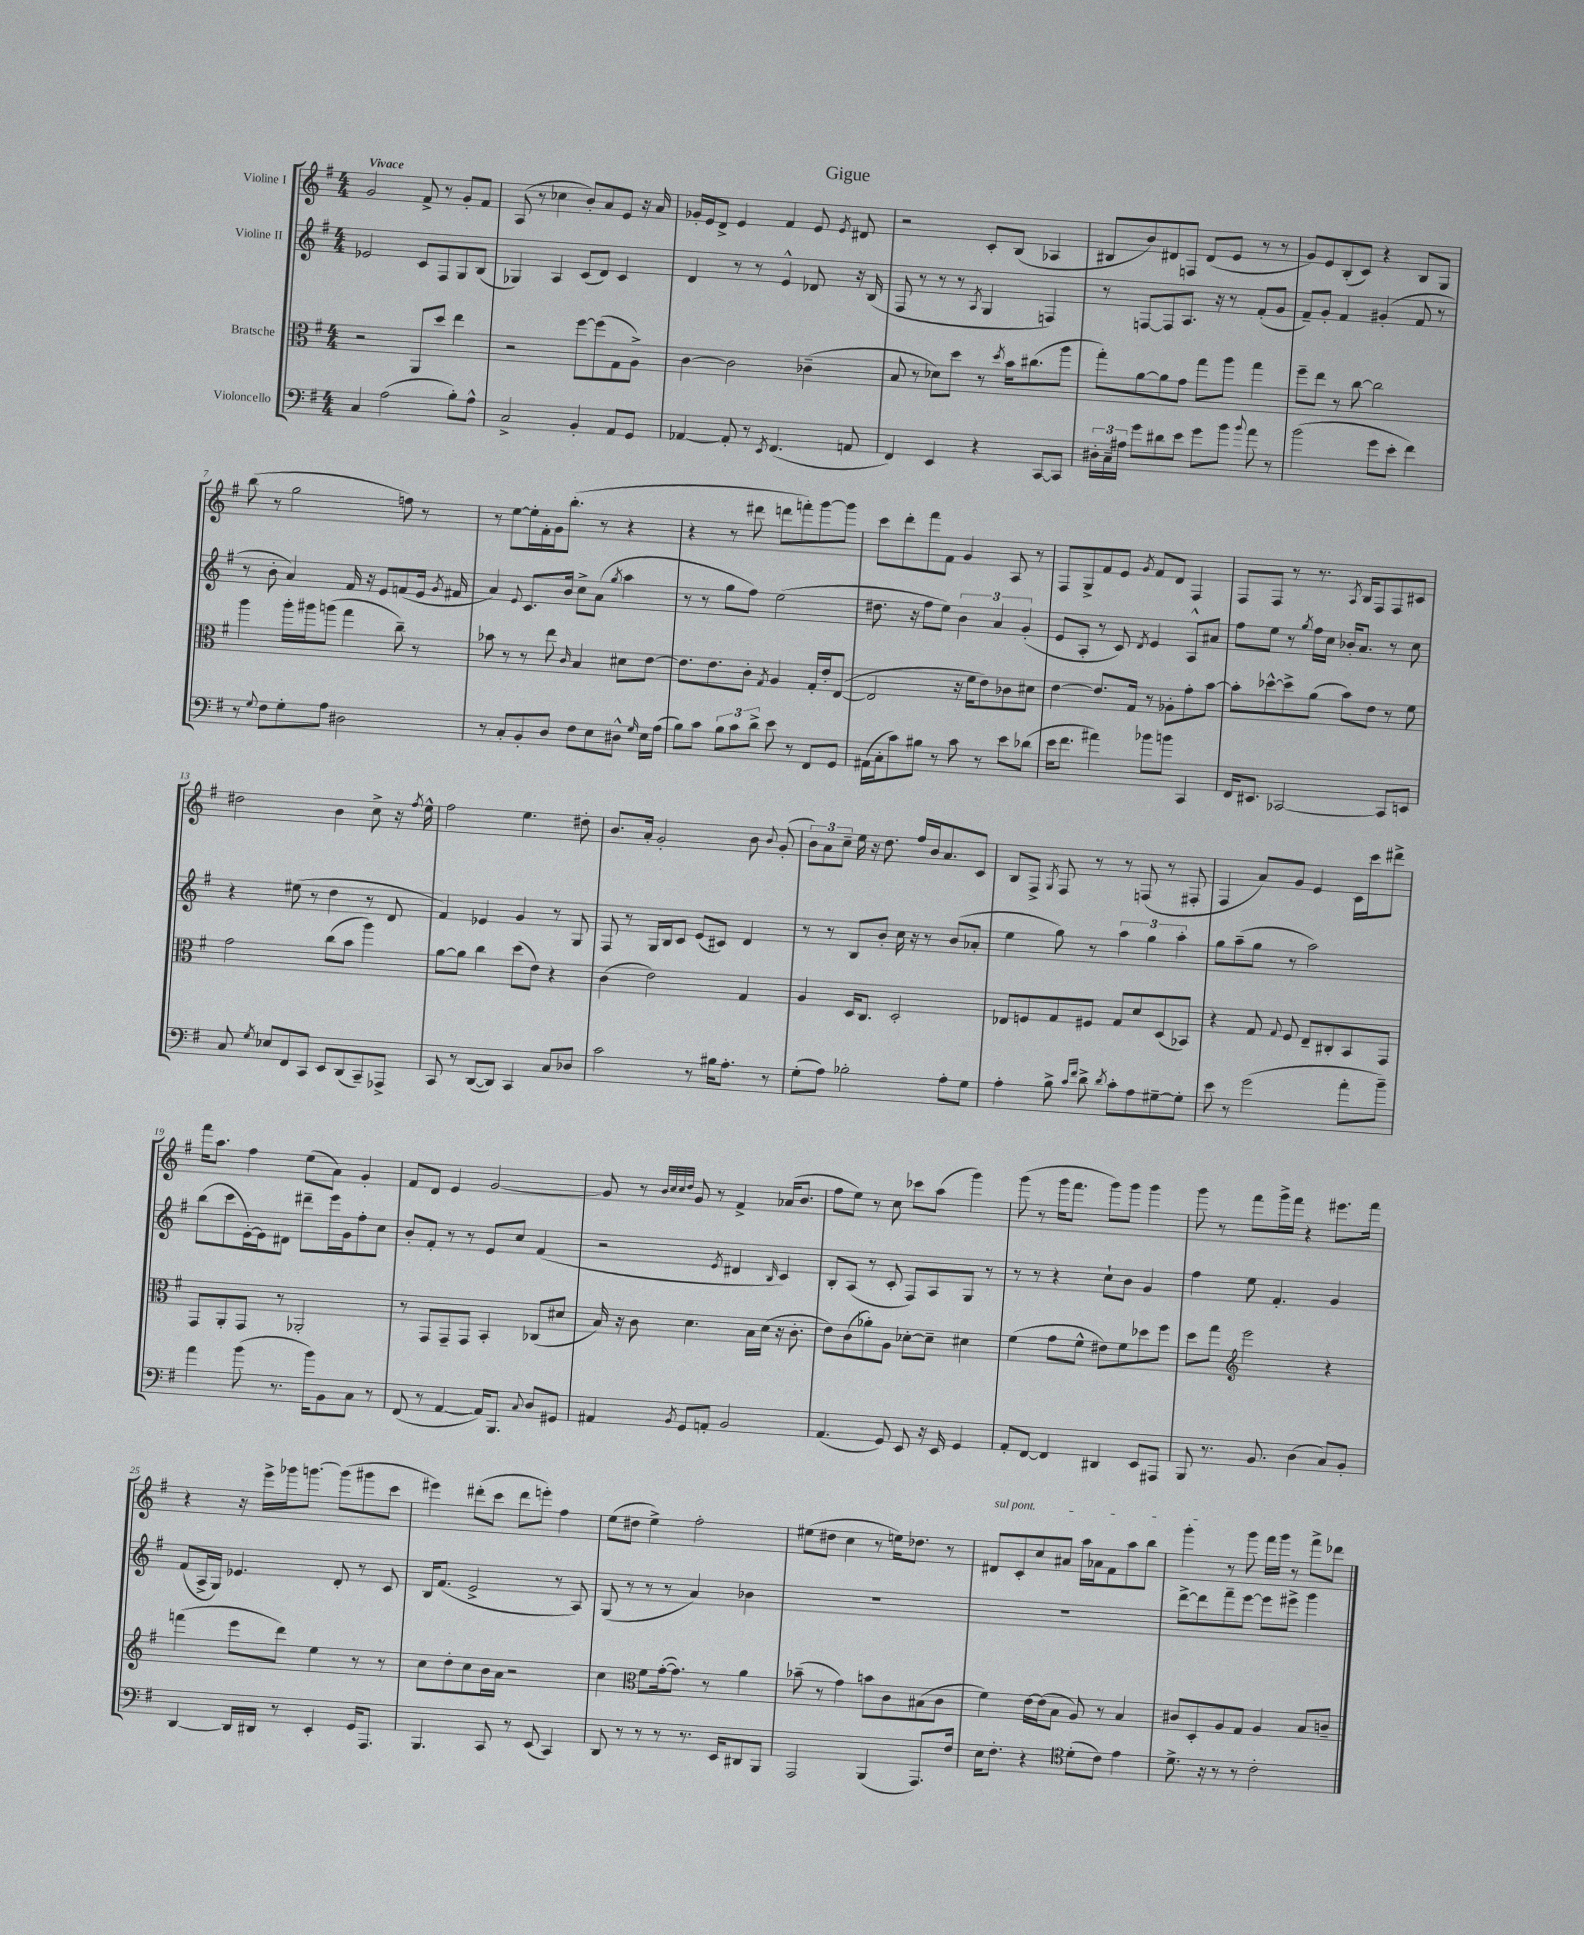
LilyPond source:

\header { title = "Gigue" }
<<
\new StaffGroup <<
\new Staff = "s0" \with { instrumentName = "Violine I" } {
    \clef treble \key g \major \numericTimeSignature \time 4/4 \tempo "Vivace"
    \autoBeamOff g'2 fis'8-> r8 g'8[-. fis'8] |
    a8( r8 ces''4 b'8[-.) a'8 e'8] r16 a'16 |
    ges'16[-. e'16 d'8]-> e'4 fis'4 e'8 \acciaccatura { e'8 } dis'8 |
    r2 c'8[-. b8]( aes4 |
    bis8[ b'8) dis'8 f8] dis'8[( e'8] r8 r8 |
    g'8[) e'8 b8-.( c'8]) r4 b8[ g8] |
    b''8( r8 g''2 f''8) r8 |
    r8 e''8[~ e''16-. fis'16-. g'16 b''8.]-.( r8 r4 |
    r4 r8 dis'''8 d'''8[ f'''8-.) g'''8~ g'''8] |
    c'''8[ d'''8-. fis'''8 fis'8] g'4 a8 r8 |
    fis8[ g8-> fis'8 e'8] \acciaccatura { g'8 } fis'8[ d'8] fis4 |
    fis8[ fis8] r8 r8. \acciaccatura { a8 } b16[ fis8 fis8 cis'8] |
    dis''2 b'4 c''8-> r16 \acciaccatura { fis''8 } e''16-^ |
    fis''2 e''4. dis''8-. |
    b'8.[ a'16]-. g'2-. b'8 \appoggiatura { b'8 } g'8-.( |
    \tuplet 3/2 { b'8[) a'8 c''8]-- } e''16 r16 d''8. fis''16[ b'16 a'8. c'8] |
    b8[ fis8]-> \acciaccatura { g8 } fis8 r8 r8 f8( r8 fis8-. |
    fis4 a'8[) g'8] e'4 c'16[ c'''16 dis'''8]-> |
    fis'''16[ a''8.] fis''4 e''8[( a'8]) g'4-. |
    fis'8[ d'8] e'4 g'2~ |
    g'8 r8 \grace { b'32[ c''32 c''32 d''32] } g'8 r8 fis'4-> aes'16[( b'8.] |
    fis''8[ e''8]) r8 c''8 ces'''8[ a''8]( g'''4) |
    g'''8( r8 g'''16[ fis'''8.] g'''8[) g'''8] g'''4 |
    g'''8 r8 fis'''8[ g'''16-> fis'''16] r4 eis'''8.[ fis'''16] |
    r4 r16 e'''16[-> ges'''16 g'''8.]~ g'''8[( gis'''8 c'''8] |
    eis'''4) dis'''8[-.( c'''8] dis'''8[ e'''8]-.) fis''4 |
    e''8[( dis''8] e''4->) fis''2-. |
    eis''8[( dis''8] c''4 r8 e''16[) des''8.] r8 |
    \once \override TextSpanner.bound-details.left.text = \markup { \italic "sul pont." } dis'8[\startTextSpan c'8-. c''8 ais'8] a''16[ aes'16 fis'8 a''8 b''8] |
    g'''4-.\stopTextSpan r8 g'''8 fis'''16[ g'''16] r8 fis'''8[-> des'''8] \bar "|." |
}
\new Staff = "s1" \with { instrumentName = "Violine II" } {
    \clef treble \key g \major \numericTimeSignature \time 4/4
    \autoBeamOff ees'2 c'8[ fis8 g8 b8]( |
    ges4) a4 c'8[( d'8]) c'4 |
    d'4 r8 r8 e'4-^ des'8 r16 b16( |
    fis8 r8 r8 r8 \acciaccatura { a8 } g4 f4) |
    r8 f8[~ f8 a8.] r16 r8 fis'8[-.( g'8] |
    fis'8[--) g'8]-. fis'4 gis'4-.( fis'8 r8 |
    r8 b'8-. a'4) fis'16 r16 e'8[ f'8( e'16] \acciaccatura { g'8 } fis'16 |
    a'4) \appoggiatura { e'8 } c'8.[ b'16] c''8[-> a'8]( \acciaccatura { g''8 } a''4 |
    r8 r8 g''8[ fis''8]) e''2( |
    dis''8. r16 fis''8[ e''8]) \tuplet 3/2 { b'4 a'4 g'4-.( } |
    e'8[ a8]-. r8 c'8) \acciaccatura { d'8 } e'4 a8[-^ ais'8] |
    fis''8[ e''8] r8 \acciaccatura { g''8 } fis''16[ c''16] bes'16[-. a'8.] r8 c''8 |
    r4 eis''8( r8 d''4 r8 d'8 |
    fis'4) ees'4 g'4 r8 g8 |
    fis8 r8 g16[ b16 c'8] e'8[( cis'8]) d'4 |
    r8 r8 b8[ b'8]-. c''16 r16 r8 b'8[( aes'8]-. |
    e''4 g''8) r8 \tuplet 3/2 { a''4 g''4 a''4-. } |
    g''8[ a''8--( g''8] r8 a''2) |
    b''8[( c'''8 e'16~-.) e'16 dis'8] dis'''8[-- e'''16 g'16 fis''8-. c''8] |
    b'8[-. fis'8]-. r8 r8 e'8[ c''8] fis'4( |
    r2 \acciaccatura { e'8 } dis'4 \grace { b16 } c'4) |
    b8[-. a8]( r8 c'8-. fis8[) a8 g8] r8 |
    r8 r8 r4 c''8[-! b'8] g'4 |
    fis''4 e''8 fis'4.-. g'4 |
    fis'8[( a16-> g16]) ees'4. d'8-. r8 c'8 |
    b16[ fis'8.]( e'2-> r8 a8) |
    g8( r8 r8 r8 a'4) bes'4 |
    R1 |
    R1 |
    d'''8[~-> d'''8 fis'''8-- e'''8]~ e'''8[ eis'''8]-> g'''4 \bar "|." |
}
\new Staff = "s2" \with { instrumentName = "Bratsche" } {
    \clef alto \key g \major \numericTimeSignature \time 4/4
    \autoBeamOff r2 a,8[ d''8] e''4 |
    r2 fis''8[~ fis''8( g8 a8]->) |
    c'4~ c'2 ces'4--( |
    b8 r8 des'8[) d''8] r8 \acciaccatura { d''8 } b'16[ cis''8.( a''8] |
    g''8[-.) a'8~ a'8 g'8] g''8[ a''8] g''4 |
    fis''8[-- e''8] r8 c''8~ c''2 |
    a''4 a''16[-. ais''16 a''8]( g''4 c''8--) r8 |
    bes'8 r8 r8 e''8 \grace { c'16 } b4 dis'8[ e'8]~ |
    e'8.[ e'8. c'8]-. \acciaccatura { g8 } a4 g16[-. e'16-. e8]~( |
    e2 r16 fis'16[ e'8) ces'8 dis'8] |
    e'4~ e'8.[ g16] r8 aes8[-. g'8-. b'8]~ |
    b'8[-. des''8~-^ des''8-> a'8]( b'8[) e'8] r8 fis'8 |
    g'2 c''8[( b'8] a''4) |
    a'8[~ a'8] c''4 d''8[( e'8]) r4 |
    c'4( e'2) g4 |
    a4 d16[ c8.] d2-. |
    ees8[ f8 g8 fis8] g8[ d'8 d8( bes,8]) |
    r4 g8 \appoggiatura { g8 } fis8 e8[-- cis8-. b,8 g,8] |
    g,8[ a,8-. g,8] r8 aes,2-. |
    r8 g,8[ g,8-- g,8] b,4-. ces8[( dis'8] |
    b16) r16 c'8 d'4. b16[ d'16]( r16 c'8.-. |
    e'8[) c'8( aes'8-.) a8] des'8[~-. des'8]-- dis'4 |
    fis'4( g'8[ fis'8]-^ eis'8[) fis'8 des''8 fis''8] |
    d''8[ g''8] \clef treble e'''2 r4 |
    f'''4( e'''8[ d'''8]) e''4 r8 r8 |
    c''8[ d''8-. c''8 b'16 a'16] r2 |
    c''4 \clef alto fis'8[ g'16~-.( g'8.]) r8 a'4 |
    bes'8--( r8 g'4) b'8[ c'8 bis8( c'8] |
    fis'4) e'16[~ e'16( b8] a8) r8 b4 |
    cis'8[ d8-. a8 g8] a4 b8[ c'8]-- \bar "|." |
}
\new Staff = "s3" \with { instrumentName = "Violoncello" } {
    \clef bass \key g \major \numericTimeSignature \time 4/4
    \autoBeamOff c4 a2( b8[-.) a8]-^ |
    c2-> b,4-. a,8[ g,8] |
    aes,4~ aes,8-. r8 \acciaccatura { e,8 } fis,4.( a,8 |
    fis,4) e,4 r4 c,8[~ c,8] |
    \tuplet 3/2 { dis16[-. c16-- ais16] } g'8[ dis'8 e'8] g'8[ b'8] \appoggiatura { b'8 } a'8 r8 |
    b'2( g'8[ e'8]-. fis'4) |
    r8 \appoggiatura { g8 } fis8[ g8-. a8] dis2 |
    r8 c8[-. b,8-. d8] fis8[ e8 dis8]-^ \grace { g16 } e16[ a16]( |
    b8[) c'8] \tuplet 3/2 { b8[ c'8 d'8]-> } e'8 r8 fis,8[ g,8] |
    ais,16[( c16-. c'8) bis8] r8 c'8 r8 e'8[ des'8]( |
    e'16[ fis'8.] ais'4) bes'8[ b'8] c,4 |
    fis,16[ eis,8.] ces,2~ ces,8[ e,8] |
    c8 \acciaccatura { g8 } ees8[ fis,8 c,8] e,8[ d,8( c,8--) aes,,8]-> |
    c,8 r8 d,8[~( d,8]) c,4 c8[ des8] |
    c'2 r8 bis16[ a8.]-. r8 |
    g8[-.( a8]) bes2-. a8[-. g8] |
    a4-. b8-> \grace { c'16[ fis'16] } d'8-> \acciaccatura { d'8 } c'8[-. a8 gis8~-- gis8]-. |
    e'8 r8 g'2( a'8[-. b'8]--) |
    a'4 b'8( r8. b'16[) b,8 c8] r8 |
    fis,8( r8 a,4~ a,16[) b,,8.] \appoggiatura { c8 } d8[ gis,8] |
    ais,4 \acciaccatura { b,8 } g,8[ a,8]-. b,2 |
    a,4.( g,8) e,8 r16 e,16 g,4 |
    a,8[-. fis,8]~ fis,4 dis,4 e,8[ ais,,8] |
    b,,8 r8. b,8. d4( c8[) b,8]-. |
    d,4~ d,16[ dis,16] r8 e,4-. g,16[ a,,8.] |
    b,,4. c,8 r8 e,8( c,4) |
    d,8 r8 r8 r8 r8. e,16[ dis,8 b,,8] |
    a,,2 b,,4( a,,8.[) fis16] |
    e16[ fis8.]-. r4 \clef tenor d'8[-.( c'8]) e'4 |
    d'8.-> r16 r8 r8 c'2-. \bar "|." |
}
>>
>>
